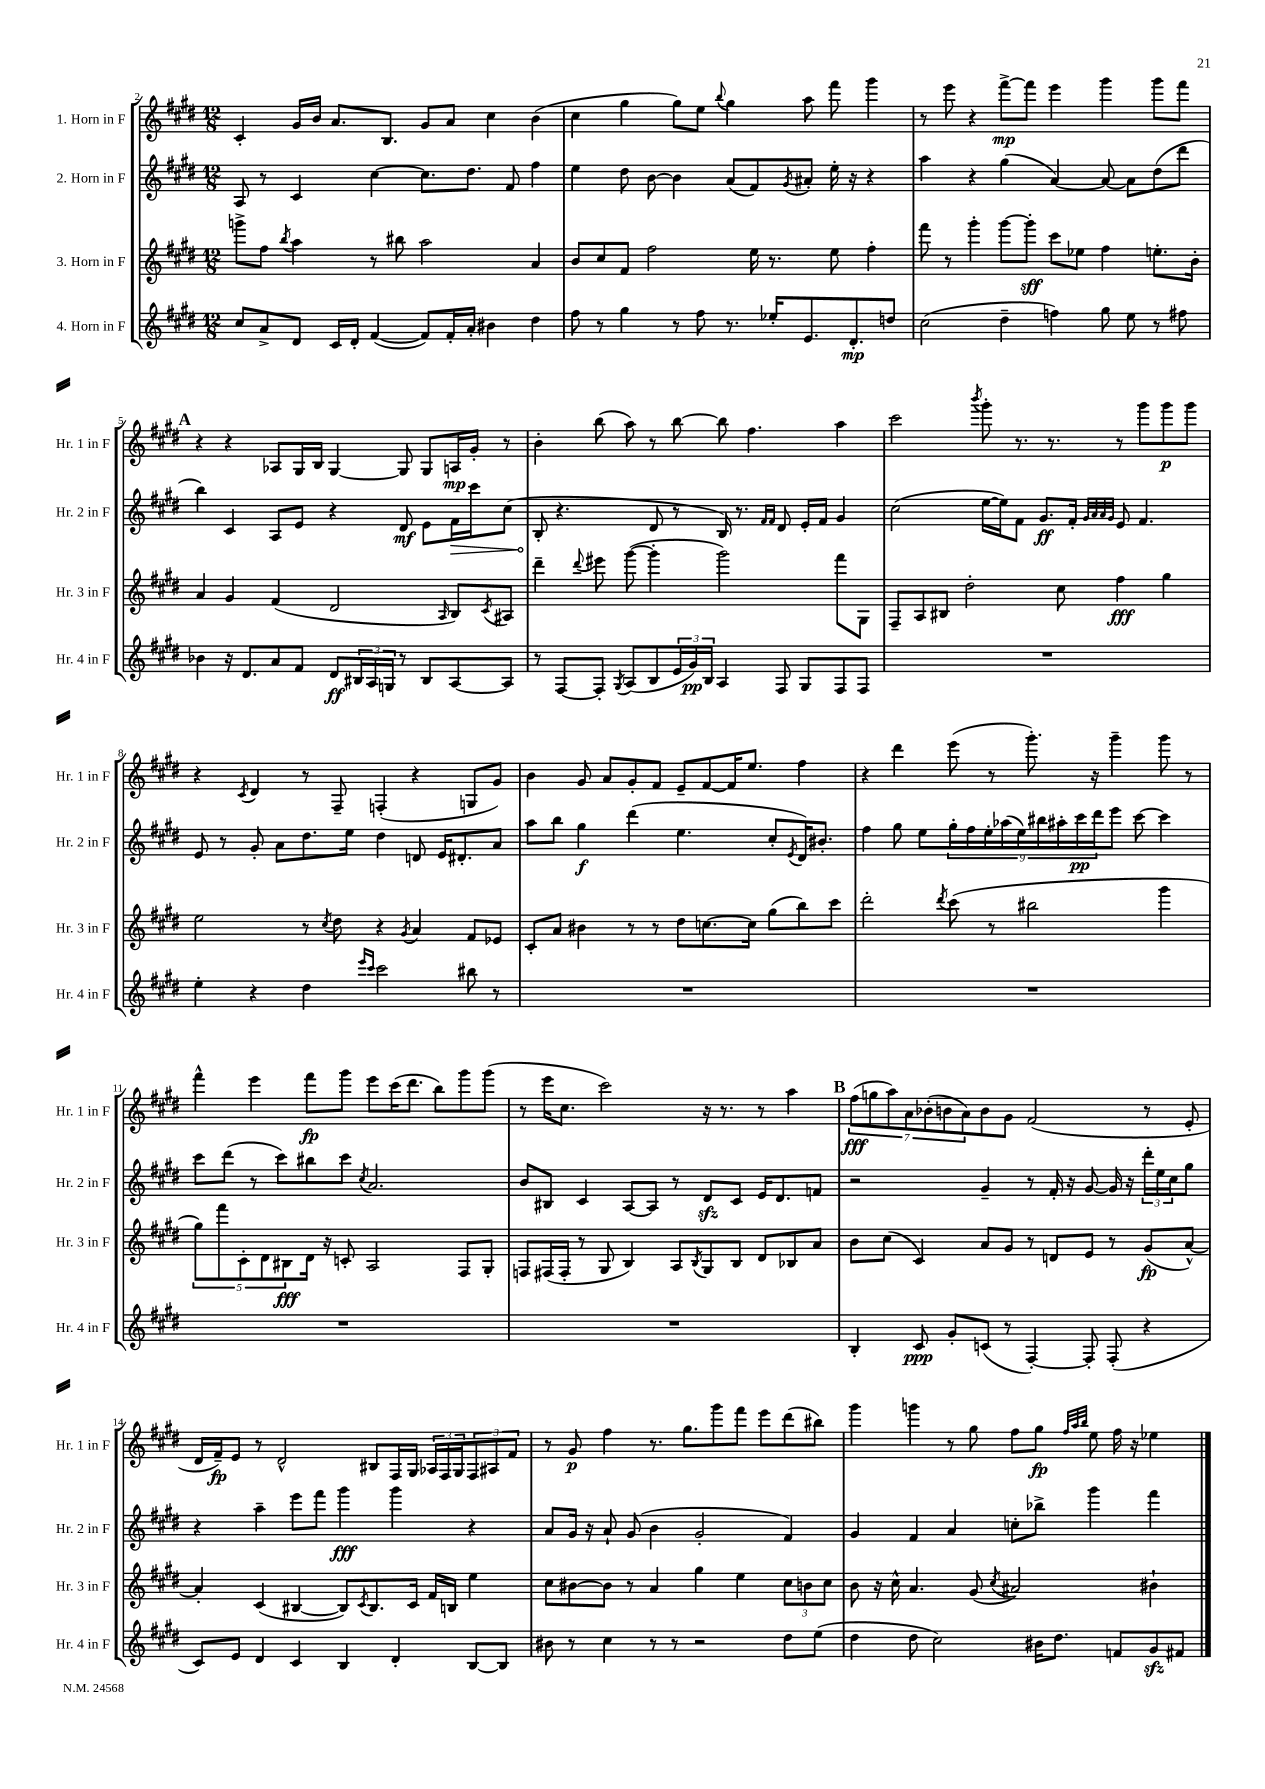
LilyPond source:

<<
\new StaffGroup <<
\new Staff = "s0" \with { instrumentName = "1. Horn in F" shortInstrumentName = "Hr. 1 in F" } {
    \clef treble \key e \major \numericTimeSignature \time 12/8
    cis'4-. gis'16 b'16 a'8. b8. gis'8 a'8 cis''4 b'4( |
    cis''4 gis''4 gis''8) e''8 \appoggiatura { b''8 } gis''4 a''8 fis'''8 gis'''4 |
    r8 e'''8 r4 fis'''8~->\mp fis'''8 e'''4 gis'''4 gis'''8 fis'''8 |
    \mark \markup { \bold "A" } r4 r4 aes8 gis16 b16 gis4~ gis8 gis8 a16\mp gis'16-. r8 |
    b'4-. b''8( a''8) r8 b''8~ b''8 fis''4. a''4 |
    cis'''2 \acciaccatura { b'''8 } gis'''8-. r8. r8. r8 gis'''8 gis'''8\p gis'''8 |
    r4 \acciaccatura { cis'8 } dis'4 r8 fis8-- f4-.( r4 g8 gis'8) |
    b'4 gis'8 a'8 gis'8-. fis'8 e'8-- fis'8~ fis'16 e''8. fis''4 |
    r4 dis'''4 e'''8( r8 gis'''8.-.) r16 gis'''4-- gis'''8 r8 |
    fis'''4-^ e'''4 fis'''8\fp gis'''8 e'''8 cis'''16( dis'''8. b''8) gis'''8 gis'''8( |
    r8 e'''16 cis''8. cis'''2) r16 r8. r8 a''4 |
    \mark \markup { \bold "B" } \tuplet 7/4 { fis''8\fff( g''8 a''8) a'8 bes'8-.( b'8 a'8) } b'8 gis'8 fis'2( r8 e'8-. |
    dis'16 fis'16--\fp) e'8 r8 dis'2-^ bis8 fis16 gis16 \tuplet 3/2 { aes16 fis16 gis16 } \tuplet 3/2 { fis8 ais8 fis'8 } |
    r8 gis'8\p fis''4 r8. gis''8. gis'''8 fis'''8 e'''8 dis'''8( bis''8) |
    gis'''4 g'''4 r8 gis''8 fis''8 gis''8\fp \grace { fis''32 a''32 b''32 } e''8 fis''16 r16 ees''4 \bar "|." |
}
\new Staff = "s1" \with { instrumentName = "2. Horn in F" shortInstrumentName = "Hr. 2 in F" } {
    \clef treble \key e \major \numericTimeSignature \time 12/8
    a8 r8 cis'4 cis''4~ cis''8. dis''8. fis'8 fis''4 |
    e''4 dis''8 b'8~ b'4 a'8( fis'8) \acciaccatura { gis'8 } ais'8-. e''16-. r16 r4 |
    a''4 r4 gis''4( a'4~) a'8~ a'8 dis''8( dis'''8 |
    \mark \markup { \bold "A" } b''4) cis'4 a8 e'8 r4 dis'8\mf e'8 \once \override Hairpin.circled-tip = ##t fis'16\> cis'''16 cis''8( |
    b8-.\! r4. dis'8 r8 b16) r8. \grace { fis'16 fis'16 } dis'8 e'16-. fis'16 gis'4 |
    cis''2( e''16~ e''16) fis'8 gis'8.\ff fis'16-. \grace { gis'32 a'32 a'32 gis'32 } e'8 fis'4. |
    e'8 r8 gis'8-. a'8 dis''8. e''16 dis''4 d'8 e'16 dis'8.-. a'8 |
    a''8 b''8 gis''4\f dis'''4( e''4. cis''8-. \acciaccatura { e'8 } dis'16) bis'8.-. |
    fis''4 gis''8 e''8 \tuplet 9/8 { gis''16-. fis''16 e''16-. aes''16( e''16) bis''16 ais''16-. cis'''16\pp dis'''16 } e'''8 cis'''8~ cis'''4 |
    cis'''8 dis'''8( r8 cis'''8) bis''8 cis'''8 \acciaccatura { cis''8 } a'2. |
    b'8 bis8 cis'4 a8~ a8 r8 dis'8\sfz cis'8 e'16 dis'8. f'8 |
    \mark \markup { \bold "B" } r2 gis'4-- r8 fis'16-. r16 gis'8~ gis'16 r16 \tuplet 3/2 { dis'''16-. e''16 cis''16 } gis''8 |
    r4 a''4-- e'''8 fis'''8 gis'''4\fff gis'''4 r4 |
    a'8 gis'16 r16 a'8-! gis'8( b'4 gis'2-. fis'4) |
    gis'4 fis'4 a'4 c''8-. bes''8-> gis'''4 fis'''4 \bar "|." |
}
\new Staff = "s2" \with { instrumentName = "3. Horn in F" shortInstrumentName = "Hr. 3 in F" } {
    \clef treble \key e \major \numericTimeSignature \time 12/8
    g'''8-> fis''8 \acciaccatura { b''8 } a''4 r8 bis''8 a''2 a'4 |
    b'8 cis''8 fis'8 fis''2 e''16 r8. e''8 fis''4-. |
    fis'''8 r8 gis'''4-. gis'''8~ gis'''8-.\sff cis'''8 ees''8 fis''4 e''8.-. b'16-. |
    \mark \markup { \bold "A" } a'4 gis'4 fis'4( dis'2 \grace { a16 } b8) \acciaccatura { cis'8 } ais8 |
    dis'''4-- \appoggiatura { dis'''8 } eis'''8 gis'''8~( gis'''4-. gis'''2) fis'''8 gis8 |
    fis8-- a8 bis8 dis''2-. cis''8 fis''4\fff gis''4 |
    e''2 r8 \acciaccatura { cis''8 } dis''8 r4 \acciaccatura { gis'8 } a'4 fis'8 ees'8 |
    cis'8-. a'8 bis'4 r8 r8 dis''8 c''8.~ c''16 gis''8( b''8) cis'''8 |
    dis'''2-. \acciaccatura { dis'''8 } cis'''8( r8 bis''2 gis'''4 |
    \tuplet 5/4 { gis''8) fis'''8 cis'8-. dis'8 bis8\fff } dis'16 r16 c'8-. a2 fis8 gis8-. |
    f8 fis16( fis16-. r8 gis8 b4) a8 \acciaccatura { b8 } gis8 b8 dis'8 bes8 a'8 |
    \mark \markup { \bold "B" } b'8 cis''8( cis'4) a'8 gis'8 r8 d'8 e'8 r8 gis'8\fp( a'8~-^) |
    a'4-. cis'4( bis4~ bis8) \acciaccatura { cis'8 } bis8. cis'16 fis'16 b16 e''4 |
    cis''8 bis'8~ bis'8 r8 a'4 gis''4 e''4 \tuplet 3/2 { cis''8 b'8 cis''8 } |
    b'8 r16 cis''16-^ a'4. gis'8( \acciaccatura { cis''8 } ais'2) bis'4-! \bar "|." |
}
\new Staff = "s3" \with { instrumentName = "4. Horn in F" shortInstrumentName = "Hr. 4 in F" } {
    \clef treble \key e \major \numericTimeSignature \time 12/8
    cis''8 a'8-> dis'8 cis'16 dis'16-. fis'4~( fis'8) fis'16-. a'16-. bis'4 dis''4 |
    fis''8 r8 gis''4 r8 fis''8 r8. ees''16-. e'8. dis'8.-.\mp d''8 |
    cis''2( dis''4-- f''4) gis''8 e''8 r8 fis''8 |
    \mark \markup { \bold "A" } bes'4 r16 dis'8. a'8 fis'8 dis'8\ff \tuplet 3/2 { bis16 a16 g16 } r8 bis8 a8~ a8 |
    r8 fis8~ fis8-. \acciaccatura { gis8 } a8( b8 \tuplet 3/2 { e'16 gis'16\pp) b16 } a4 fis8 gis8 fis8 fis8 |
    R1. |
    e''4-. r4 dis''4 \grace { e'''16 cis'''16 } cis'''2 bis''8 r8 |
    R1. |
    R1. |
    R1. |
    R1. |
    \mark \markup { \bold "B" } b4-. cis'8\ppp gis'8-. c'8( r8 fis4~-.) fis8-. fis8-.( r4 |
    cis'8) e'8 dis'4 cis'4 b4 dis'4-. b8~ b8 |
    bis'8 r8 cis''4 r8 r8 r2 dis''8 e''8( |
    dis''4 dis''8 cis''2) bis'16 dis''8. f'8 gis'8\sfz fis'8 \bar "|." |
}
>>
>>
\layout { \context { \Score currentBarNumber = #2 } }
